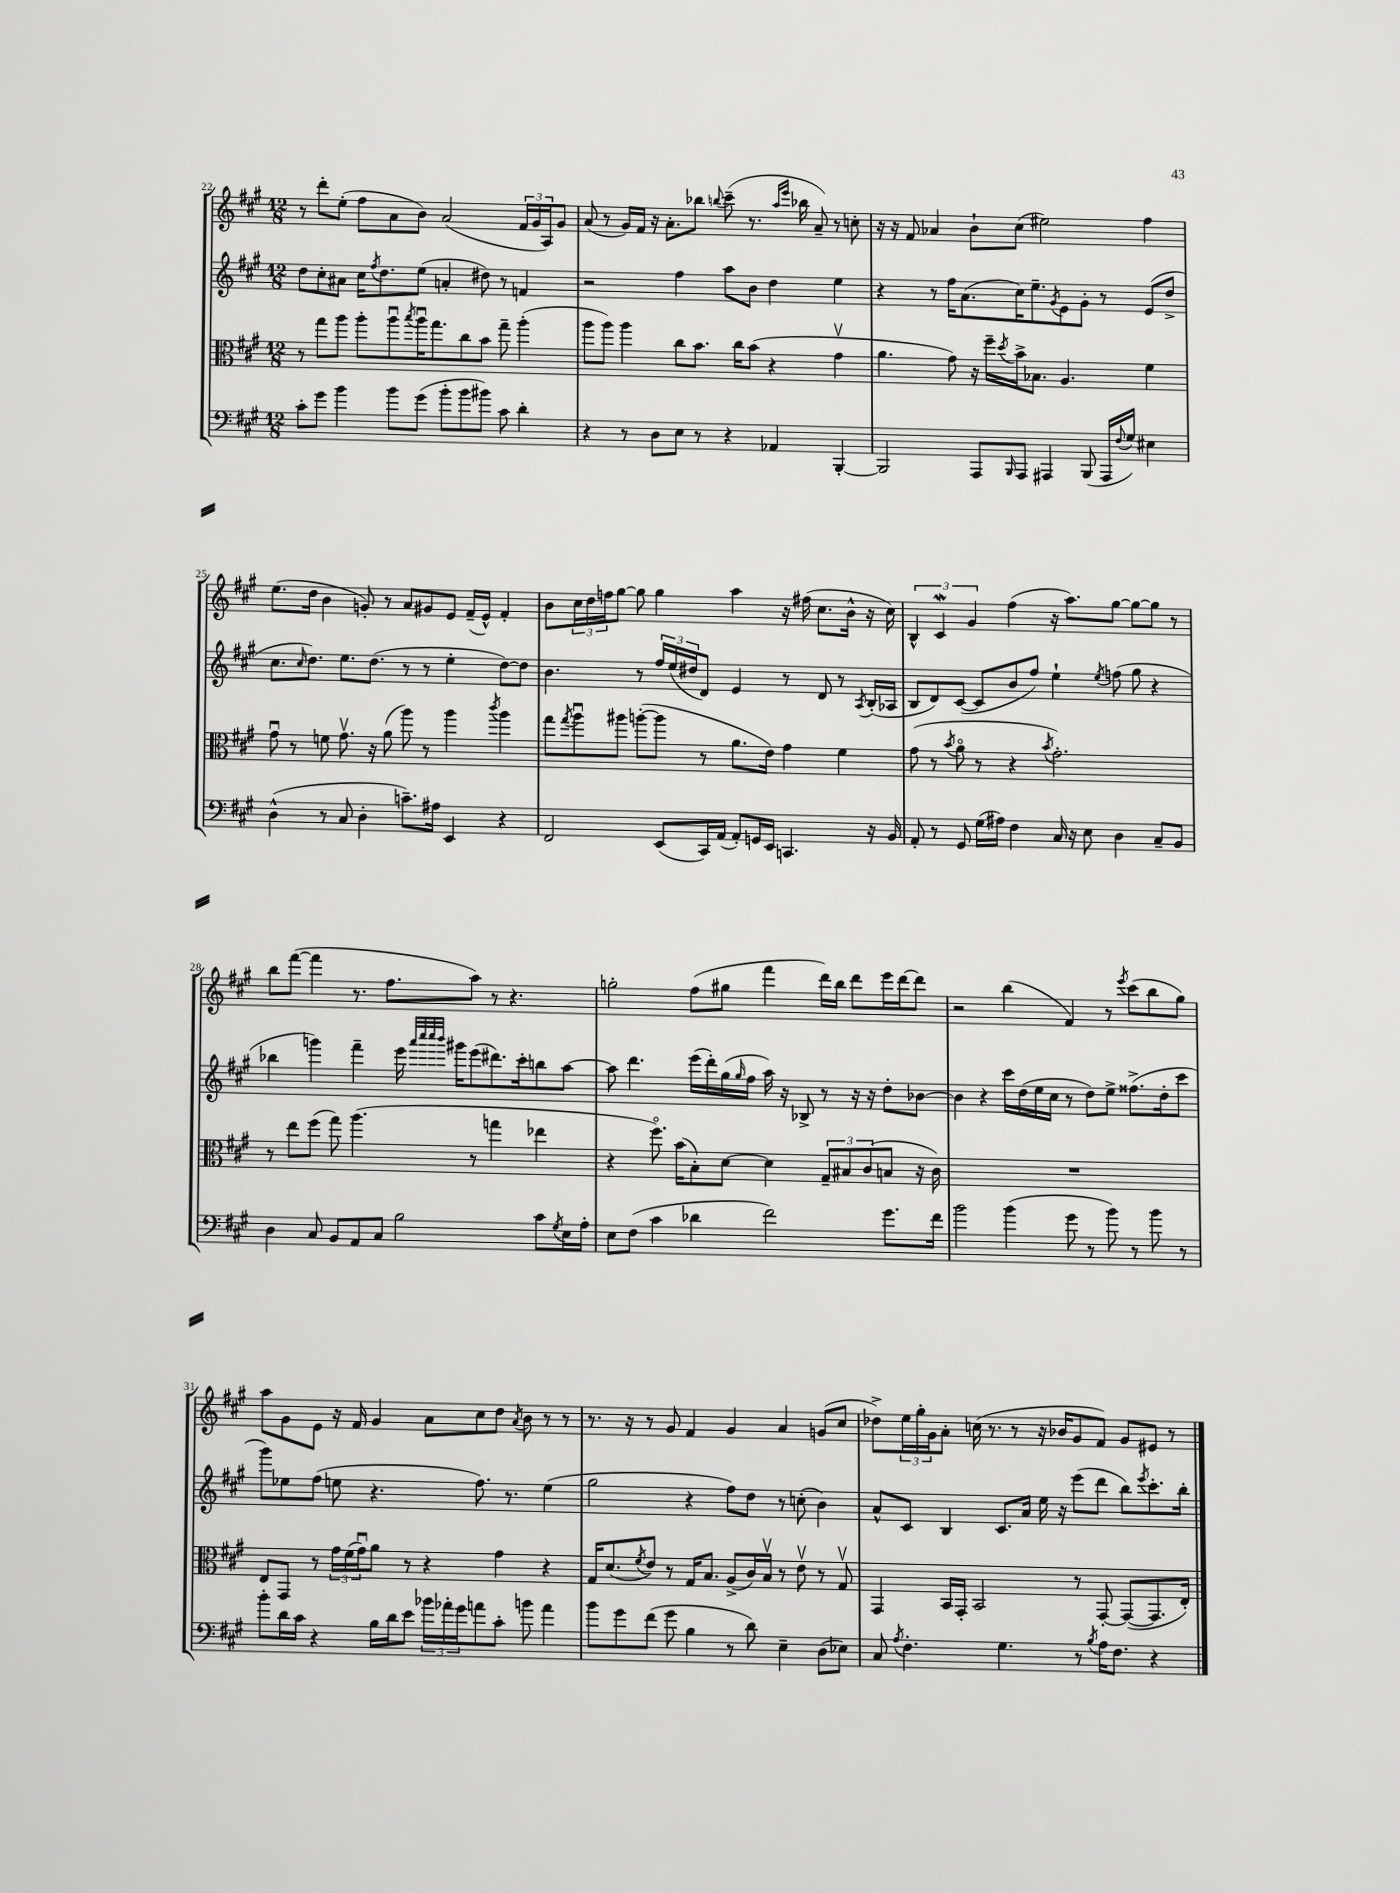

**kern	**kern	**kern	**kern
*part4	*part3	*part2	*part1
*staff4	*staff3	*staff2	*staff1
*clefF4	*clefC3	*clefG2	*clefG2
*k[f#c#g#]	*k[f#c#g#]	*k[f#c#g#]	*k[f#c#g#]
*M12/8	*M12/8	*M12/8	*M12/8
=22	=22	=22	=22
8c#'\L	8r	8dd\L	8r
8g#\J	8gg#\L	8cc#'\	8ddd'\L
4b\	8aa\J	8a#X\J	(8ee'\J
.	8aa'\L	16cc#\KL	8ff#\L
.	.	8qff#/	.
.	.	8.dd\	.
8b\L	8aau\	.	8a\
.	8qbb/	.	.
(8g#\J	16aau\K	(8ee\J	8b\J)
.	8.gg#\	.	.
8b'\L	.	4an'/	(2a/
8b\	8cc#\	.	.
8b#X\J)	8b\J	8dd#X\)	.
8c#\	8gg#~\	8r	.
4d'\	(4aa'\	4fn/	24f#/LL
.	.	.	24g#/
.	.	.	24A/J)
.	.	.	8g#/J
=23	=23	=23	=23
4r	8aa\L	2r	(8a/
.	8aa\J)	.	8r
8r	4aa\	.	16g#/LL)
.	.	.	16f#/JJ
8D\L	.	.	16r
.	.	.	8.a'\L
8E\J	8cc#\L	4ff#\	.
8r	8.b\J	.	8bb-X\J
.	.	.	8qqbbn/
4r	.	8aa\L	(8ccc#~\
.	16cc#\KL	.	.
.	(8b\J	8b\J	8.r
4AA-X/	4r	4dd\	.
.	.	.	16qqaa/LL
.	.	.	16qqeee/JJ
.	.	.	16bb-X\
.	.	.	8a~/)
[4BBB'/	4g#v\	4ee\	8r
.	.	.	8ccn'\
=24	=24	=24	=24
2BBB/]	4.a\	4r	16r
.	.	.	16r
.	.	.	8f#/
.	.	8r	4a-X/
.	8g#\)	16ff#\KL	.
.	.	(8.a\	.
8AAA/L	16r	.	8b`\L
.	16ff#~\LL	.	.
16qqBBB/	8qdd/	.	.
8AAA/J	16b^\J	16cc#\K)	(8cc#\J
.	8.B-X\J	8.ee~\	.
4AAA#X/	.	.	2ee#X\)
.	.	8qg#/	.
.	4.A/	8e\	.
(8BBB/	.	8g#'\J	.
16AAA#/LL	.	8r	.
8qqF#/	.	.	.
16G#/JJ)	.	.	.
4E#X\	4f#\	(8e/L	4ff#\
.	.	8dd^/J	.
!!LO:LB:g=z
=25	=25	=25	=25
(4D^^\	8g#u\	8.cc#\L	(8.ee\L
.	8r	.	.
.	.	16qqcc#/	.
.	.	8.dd\J)	16dd\Jk
8r	8fn\	.	4b\
8C#/	8.g#v\	8.ee\L	.
4D'\	.	.	8gn'/)
.	16r	(8.dd\J	.
.	(8a\	.	8r
8.cn~\L)	8aa\)	8r	8a/L
.	8r	8r	8g#X/
16A#X\Jk	.	.	.
4EE/	4aa\	4ee'\	8e/J
.	.	.	(16f#~/LL
.	.	.	16e^^/JJ)
.	8qccc#/	.	.
4r	4aa\	[8dd\L)	4f#'/
.	.	8dd\J]	.
=26	=26	=26	=26
2FF#/	8gg#\L	4.b\	8b\L
.	8qgg#/	.	.
.	8aau\	.	24cc#\L
.	.	.	24dd\
.	.	.	24ffn\J
.	8aa#X\J	.	[8gg#\J
.	([8aan'\L	8r	8gg#\]
(8EE/L	8aa\J]	24ff#/LL	4gg#\
.	.	(24ee/	.
.	.	24dd#X/J	.
16CC#/L)	8r	8d/J)	.
(16AA/JJ	.	.	.
8AA'/L)	8.a\L	4e/	4aa\
16GGn/L	.	.	.
16EE/JJ	16e\Jk)	.	.
4.CCn/	4g#\	8r	16r
.	.	.	(16ff#X\
.	.	8d/	8.cc#\L
.	4f#\	8r	.
.	.	.	16b^^\Jk
.	.	8qA/	.
16r	.	(16B'/LL	16r
16BB/	.	16A-X/JJ	16cc#\)
=27	=27	=27	=27
8AA'/	(8g#\	8B/L	6B^^/
8r	8r	8d/)	.
.	.	.	6c#W/
.	8qb/	.	.
8GG#/	8a\	([8c#/J	.
.	.	.	6g#/
(16G#\LL	8r	8c#/L]	.
16A#X\JJ)	.	.	.
4F#\	4r	8b/	(4ff#\
.	.	8ff#/J)	.
.	8qb/	.	.
16C#/	2.g#'\)	4ee`\	16r
16r	.	.	8.aa\L)
8E\	.	.	.
.	.	8qee/	.
4D\	.	(8ffn\	[8gg#\J
.	.	8gg#\	8gg#\L_
8C#~/L	.	4r	8gg#\J]
8BB/J	.	.	8r
!!LO:LB:g=z
=28	=28	=28	=28
4D\	8r	4bb-X\	8bb\L
.	8ee\L	.	([8fff#\J
8C#/	(8ff#\J	4gggn\)	4fff#\]
8BB/L	8gg#\)	.	.
8AA/	(4.aa\	4fff#~\	8.r
8C#/J	.	.	.
.	.	.	8.ff#\L
2B\	.	16eee\	.
.	.	32qqaaa/LLL	.
.	.	32qqcccc#/	.
.	.	32qqcccc#/	.
.	.	32qqbbb/JJJ	.
.	.	16ggg#X\KL	.
.	8r	(8eee\	8aa\J)
.	4ggn\	8.ddd#X\)	8r
.	.	.	4.r
.	.	16ccc#'\k	.
8c#\L	4ee-X\	8bbn\	.
8qG#/	.	.	.
16E\L	.	[8aa\J	.
16A'\JJ	.	.	.
=29	=29	=29	=29
8E\L	4r	8aa\]	2ggn'\
(8F#\J	.	4.ddd\	.
4c#\	8.ff#\)	.	.
.	(16b\KL	.	.
4d-X\	8B'\)	(16eee\LL	(8ff#\L
.	.	16ddd'\)	.
.	[8d\J	(16gg#\	8gg#X\J
.	.	16qqgg#/	.
.	.	16ff#\JJ	.
2f#\)	4d\]	16aa\)	4fff#\
.	.	16r	.
.	.	8B-X^/	.
.	12G#~/L	8r	16ddd\LL)
.	.	.	16bb\JJ
.	12B#X/	.	.
.	.	16r	8ddd\L
.	(12c#/	.	.
.	.	16r	.
8.g#\L	8Bn/J	8dd'\L	16eee\L
.	.	.	[16ddd\J
.	16r	[8b-X\J	8ddd\J]
16f#\Jk	16c#\)	.	.
=30	=30	=30	=30
2b\	1.r	4b-\]	2r
.	.	4r	.
(4b\	.	16ccc#\LL	(4bb\
.	.	(16dd\	.
.	.	16ee\	.
.	.	16cc#\JJ	.
8g#\	.	8r	4f#/)
8r	.	8dd\L)	.
8b\)	.	8ee^\J	8r
.	.	.	8qeee/
8r	.	(8.ff##X^\L	(8ccc#\L
8b\	.	.	8bb\
.	.	16dd'\k	.
8r	.	8ccc#\J	8gg#\J)
!!LO:LB:g=z
=31	=31	=31	=31
8b'\L	8E/L	8ggg#\L)	8aa\L
16d\L	8GG#/J	8ee-X\	8g#\
16c#\JJ	.	.	.
4r	8r	(8ff#\J	8e\J
.	24g#\LL	8een\	16r
.	(24f#\	.	.
.	.	.	16f#/
.	24g#u\J)	.	.
16B\LL	8a\J	4.r	4g#/
16d\J	.	.	.
8e\J	8r	.	.
24b-X\LL	4r	.	8a\L
24a-X'\	.	.	.
24g#\J	.	.	.
8an\	.	8.ff#\)	8cc#\
8c#'\J	4g#\	.	8dd\J
.	.	8.r	.
.	.	.	8qa/
8bn\	.	.	8b\
4a\	4r	(4ee\	8r
.	.	.	8r
=32	=32	=32	=32
8b\L	16G#/KL	2gg#\	8.r
.	(8.d/	.	.
8g#\	.	.	.
.	.	.	16r
.	8qf#/	.	.
(8f#\J	8e/J)	.	8r
8g#\	8r	.	8g#/
4B\	16G#/KL	4r	4f#/
.	8.B/J	.	.
8r	(8A^/L	8ff#\L)	4g#/
8d\)	16c#/L)	8dd\J	.
.	16Bv/JJ	.	.
4E~\	8r	8r	4a/
.	8ev\	(8ccn'\	.
(8D\L	8r	4b\)	(8gn/L
8E-X\J)	8G#v/	.	8cc#/J
=33	=33	=33	=33
8C#/	4GG#/	8a^^/L	8dd-X^\L)
8qA/	.	.	.
4.F#'\	.	8c#/J	24ee\L
.	.	.	24gg#'\
.	.	.	24g#\J
.	16BB/LL	4B/	8a'\J
.	16GG#'/JJ	.	.
.	2BB/	.	(16ccn\
.	.	.	8.r
4.G#\	.	8.c#/L	.
.	.	.	8r
.	.	16a/Jk	.
.	.	16ee\	16r
.	.	16r	16b-X/KL
8r	8r	(8eee\L	8g#/
8qB/	.	.	.
16A\KL	[8GG#'/	8ddd\J	8f#/J)
8.F#\J	.	.	.
.	(8GG#/L_	8bb\L)	8g#/L
.	.	8qeee/	.
4r	8.GG#/]	8.ccc#'\	8e#X/J
.	.	.	8r
.	16E'/Jk)	16bb'\Jk	.
==	==	==	==
*-	*-	*-	*-
